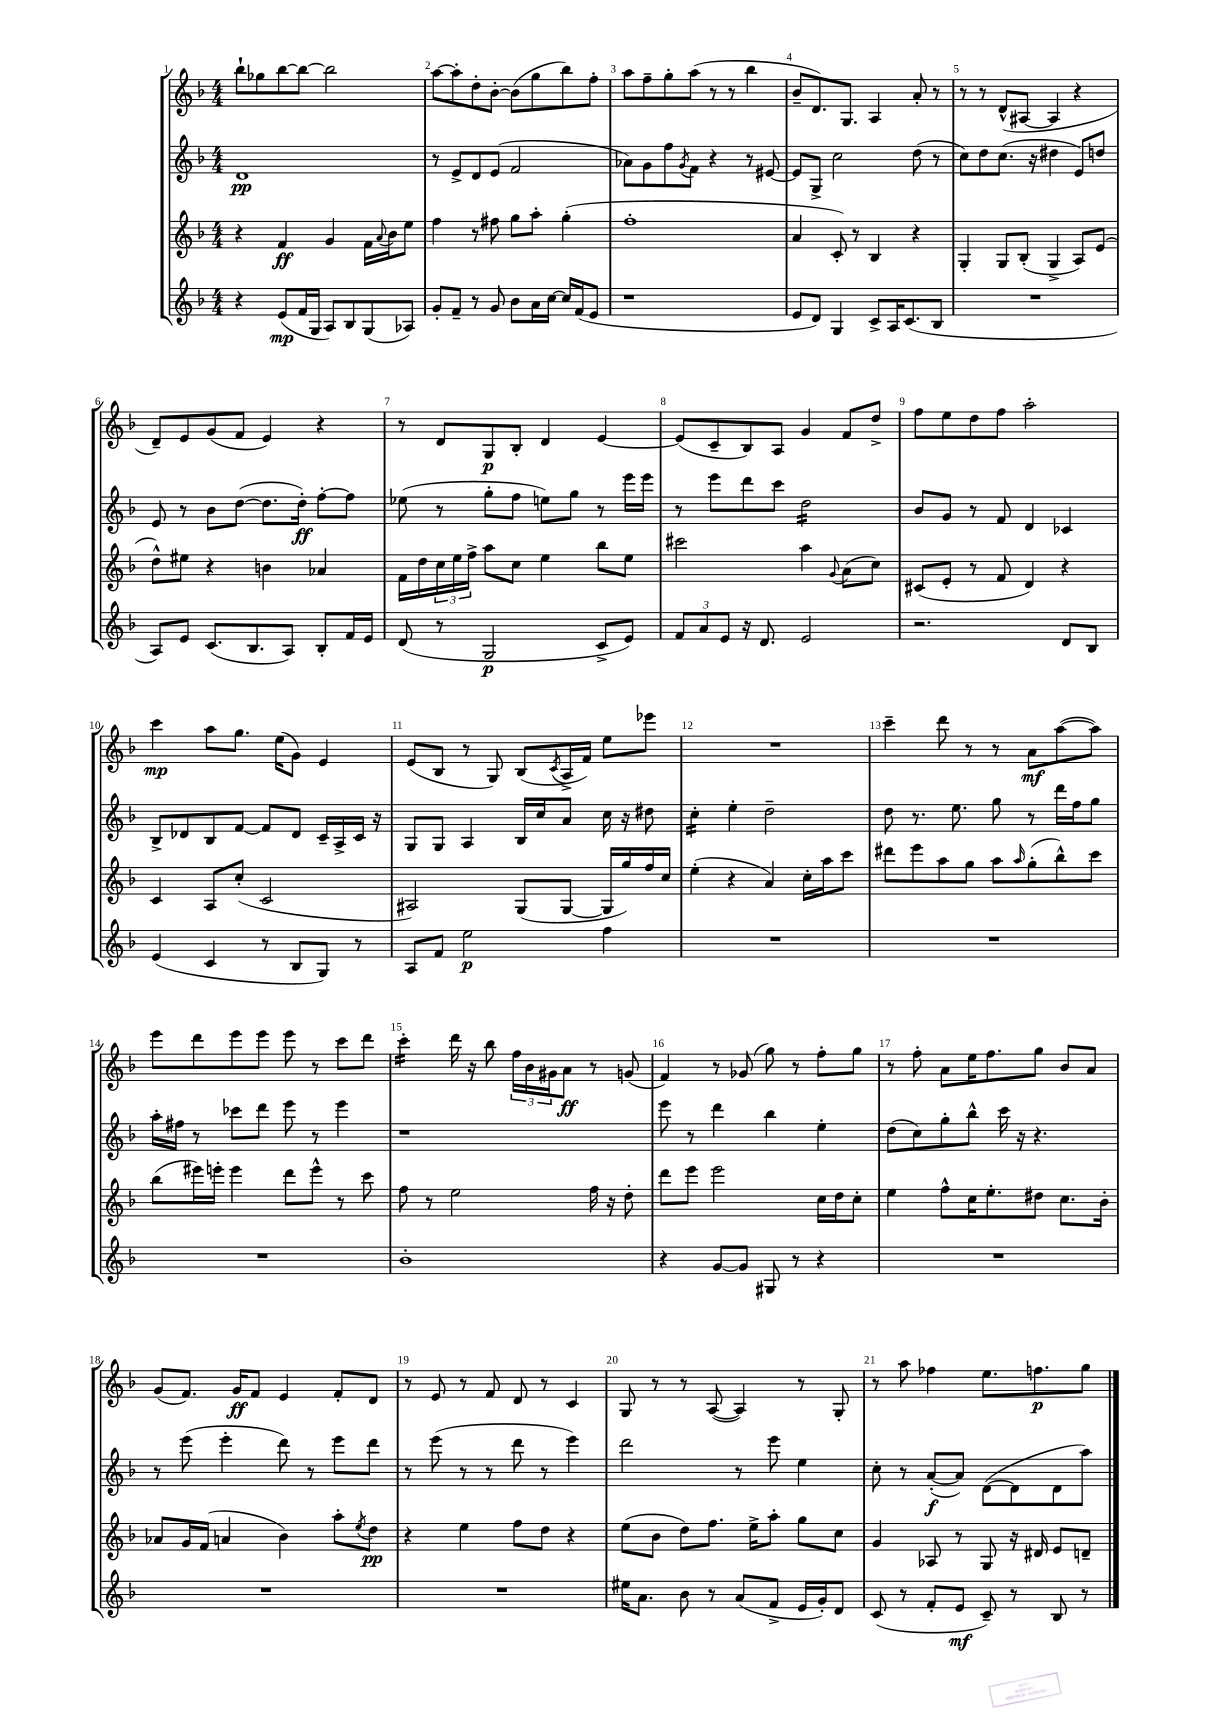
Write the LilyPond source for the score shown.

<<
\new StaffGroup <<
\new Staff = "s0" {
    \clef treble \key f \major \numericTimeSignature \time 4/4
    bes''8-! ges''8 bes''8~ bes''8~ bes''2 |
    a''8~ a''8-. d''8-. bes'8~-. bes'8( g''8 bes''8) f''8-. |
    a''8 f''8-- g''8-. a''8( r8 r8 bes''4 |
    bes'8-- d'8.) g8. a4 a'8-. r8 |
    r8 r8 d'8-^( ais8~ ais4 r4 |
    d'8--) e'8 g'8( f'8 e'4) r4 |
    r8 d'8 g8\p bes8-. d'4 e'4~ |
    e'8( c'8-- bes8) a8 g'4 f'8 d''8-> |
    f''8 e''8 d''8 f''8 a''2-. |
    c'''4\mp a''8 g''8. e''16( g'8) e'4 |
    e'8( bes8 r8 g8) bes8( \acciaccatura { c'8 } a16-> f'16) e''8 ees'''8 |
    R1 |
    c'''4-- d'''8 r8 r8 a'8\mf a''8~( a''8) |
    e'''8 d'''8 e'''8 e'''8 e'''8 r8 c'''8 d'''8 |
    c'''4:16-. d'''16 r16 bes''8 \tuplet 3/2 { f''16 bes'16 gis'16 } a'8\ff r8 g'8( |
    f'4) r8 ges'8( g''8) r8 f''8-. g''8 |
    r8 f''8-. a'8 e''16 f''8. g''8 bes'8 a'8 |
    g'8( f'8.) g'16\ff f'8 e'4 f'8-. d'8 |
    r8 e'8 r8 f'8 d'8 r8 c'4 |
    g8 r8 r8 a8~( a4) r8 g8-. |
    r8 a''8 fes''4 e''8. f''8.\p g''8 \bar "|." |
}
\new Staff = "s1" {
    \clef treble \key f \major \numericTimeSignature \time 4/4
    d'1\pp |
    r8 e'8-> d'8 e'8( f'2 |
    aes'8) g'8 f''8 \acciaccatura { g'8 } f'8 r4 r8 eis'8~ |
    eis'8 g8-> c''2 d''8( r8 |
    c''8) d''8 c''8.( r16 dis''4 e'8) d''8 |
    e'8 r8 bes'8 d''8~( d''8. d''16-.\ff) f''8~-. f''8 |
    ees''8( r8 g''8-. f''8 e''8) g''8 r8 e'''16 e'''16 |
    r8 e'''8 d'''8 c'''8 d''2:16 |
    bes'8 g'8 r8 f'8 d'4 ces'4 |
    bes8-> des'8 bes8 f'8~ f'8 des'8 c'16-- a16-> c'16 r16 |
    g8 g8 a4 bes16 c''16 a'8 c''16 r16 dis''8 |
    c''4:16-. e''4-. d''2-- |
    d''8 r8. e''8. g''8 r8 d'''16 f''16 g''8 |
    a''16-. fis''16 r8 ces'''8 d'''8 e'''8 r8 e'''4 |
    r1 |
    e'''8 r8 d'''4 bes''4 e''4-. |
    d''8( c''8) g''8-. bes''8-^ c'''16 r16 r4. |
    r8 e'''8( e'''4-. d'''8) r8 e'''8 d'''8 |
    r8 e'''8( r8 r8 d'''8 r8 e'''4) |
    d'''2 r8 e'''8 e''4 |
    c''8-. r8 a'8~-.\f( a'8) d'8~( d'8 d'8 a''8) \bar "|." |
}
\new Staff = "s2" {
    \clef treble \key f \major \numericTimeSignature \time 4/4
    r4 f'4\ff g'4 f'16 \appoggiatura { a'8 } bes'16 e''8 |
    f''4 r8 fis''8 g''8 a''8-. g''4-.( |
    f''1-. |
    a'4 c'8-.) r8 bes4 r4 |
    g4-. g8 bes8-.( g4-> a8) e'8( |
    d''8-^) eis''8 r4 b'4 aes'4 |
    f'16 d''16 \tuplet 3/2 { c''16 e''16 f''16-> } a''8 c''8 e''4 bes''8 e''8 |
    cis'''2 a''4 \appoggiatura { g'8 } a'8( c''8) |
    cis'8( e'8-. r8 f'8 d'4) r4 |
    c'4 a8 c''8-.( c'2 |
    ais2) g8( g8~ g16 g''16) f''16 c''16 |
    e''4-.( r4 a'4) c''16-. a''16 c'''8 |
    dis'''8 e'''8 a''8 g''8 a''8 \grace { a''16 } g''8-.( bes''8-^) c'''8 |
    bes''8( eis'''16) e'''16-. e'''4 d'''8 e'''8-^ r8 c'''8 |
    f''8 r8 e''2 f''16 r16 d''8-. |
    d'''8 e'''8 e'''2 c''16 d''16 c''8-. |
    e''4 f''8-^ c''16 e''8.-. dis''8 c''8. bes'16-. |
    aes'8 g'16 f'16( a'4 bes'4) a''8-. \acciaccatura { e''8 } d''8\pp |
    r4 e''4 f''8 d''8 r4 |
    e''8( bes'8 d''8) f''8. e''16-> a''8-. g''8 c''8 |
    g'4 aes8 r8 g8 r16 dis'16 e'8 d'8-- \bar "|." |
}
\new Staff = "s3" {
    \clef treble \key f \major \numericTimeSignature \time 4/4
    r4 e'8\mp( f'16 g16 a8) bes8 g8( aes8) |
    g'8-. f'8-- r8 g'8 bes'8 a'16 c''16~ c''16 f'16( e'8 |
    r1 |
    e'8 d'8) g4 c'8-> a16 c'8.( bes8 |
    R1 |
    a8) e'8 c'8.( bes8. a8) bes8-. f'16 e'16 |
    d'8( r8 g2\p c'8-> e'8) |
    \tuplet 3/2 { f'8 a'8 e'8 } r16 d'8. e'2 |
    r2. d'8 bes8 |
    e'4( c'4 r8 bes8 g8) r8 |
    a8 f'8 e''2\p f''4 |
    R1 |
    R1 |
    R1 |
    bes'1-. |
    r4 g'8~ g'8 gis8 r8 r4 |
    R1 |
    R1 |
    R1 |
    eis''16 a'8. bes'8 r8 a'8( f'8-> e'16 g'16-.) d'8 |
    c'8( r8 f'8-. e'8\mf c'8--) r8 bes8 r8 \bar "|." |
}
>>
>>
\layout { \context { \Score \override BarNumber.break-visibility = ##(#f #t #t) barNumberVisibility = #all-bar-numbers-visible } }
